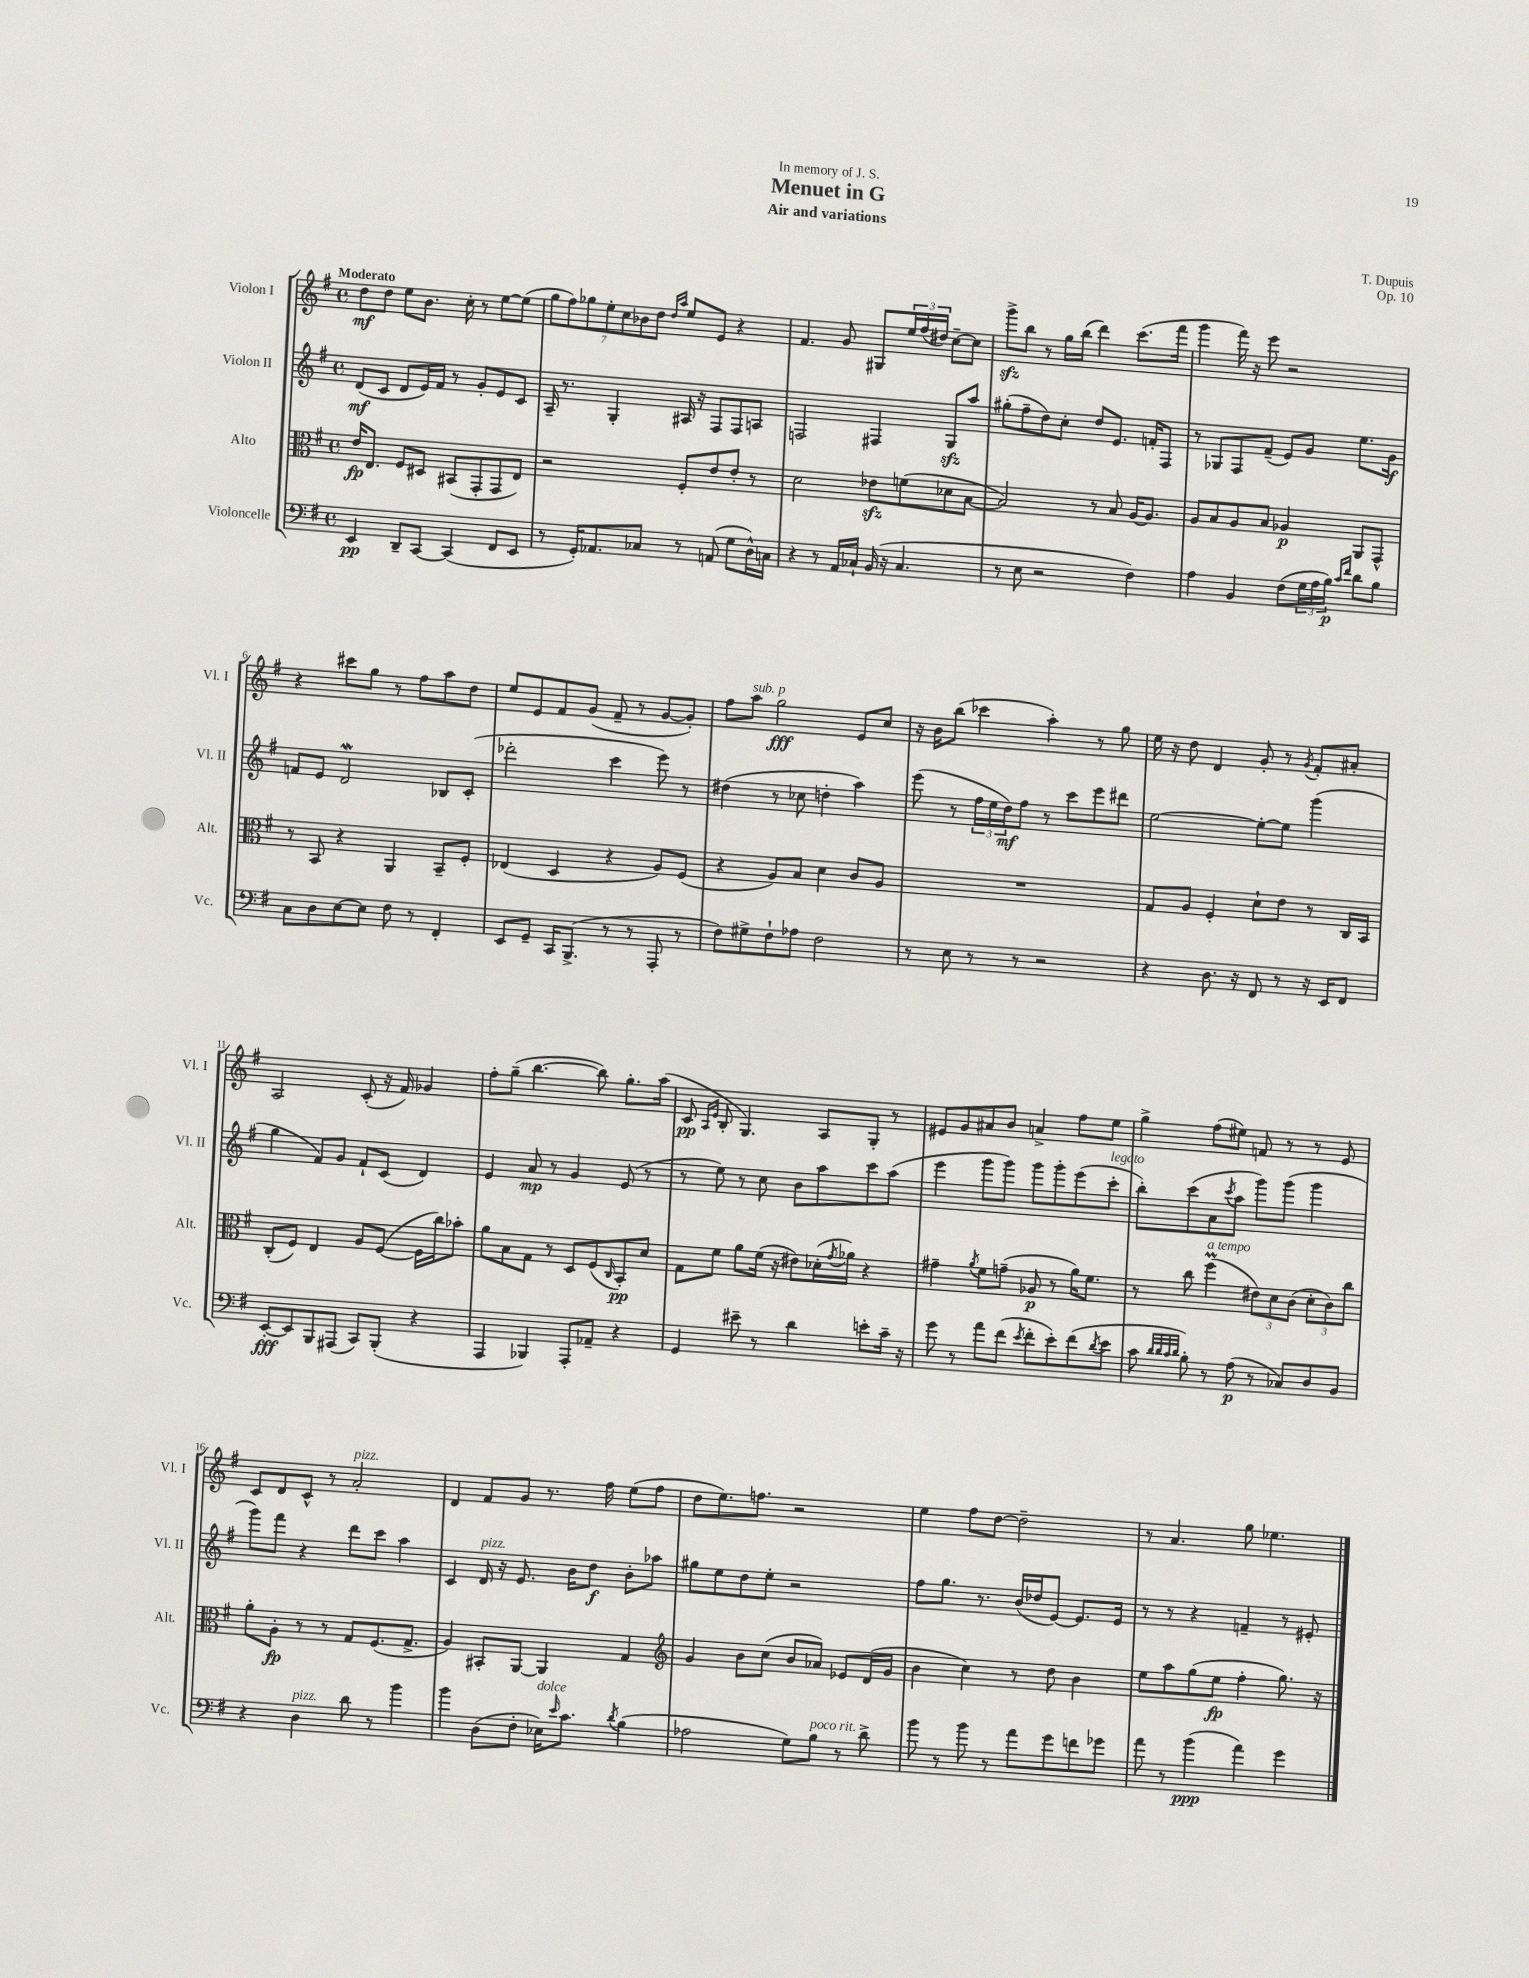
\header { title = "Menuet in G" composer = "T. Dupuis" subtitle = "Air and variations" dedication = "In memory of J. S." opus = "Op. 10" }
<<
\new StaffGroup <<
\new Staff = "s0" \with { instrumentName = "Violon I" shortInstrumentName = "Vl. I" } {
    \clef treble \key g \major \defaultTimeSignature \time 4/4 \tempo "Moderato"
    d''8\mf d''8 e''8 b'8. c''16-. r8 e''8~ e''8( |
    \tuplet 7/4 { g''8 fis''8) ges''8 e''8-. c''8 bes'8 d''8 } \grace { d''16 a''16 } e''8 e'8 r4 |
    fis'4. g'8 gis8 \tuplet 3/2 { e''16 fis''16( dis''16) } c''8~-- c''8 |
    g'''8->\sfz b''8 r8 g''16 b''16( d'''4) c'''8.( fis'''16 |
    g'''4 fis'''16) r16 e'''8 r2 |
    r4 cis'''8 g''8 r8 fis''8 a''8 d''8 |
    e''8 e'8 fis'8 g'8( fis'8-- r8 g'8~ g'8-.) |
    fis''8 a''8^\markup { \italic "sub. p" } g''2\fff e'8 c''8 |
    r16 b'16 b''8( ces'''4 a''4-.) r8 g''8 |
    e''16 r16 d''8 d'4 g'8-. r8 \acciaccatura { g'8 } fis'8-. ais'8-. |
    a2 c'8-.( r16 fis'16) ges'4 |
    fis''8-. g''8--( b''4.~ b''8) g''8.-. a''16( |
    c'8\pp \grace { a16 e'16 } b8-. g4.) a8 g8-. r8 |
    eis'8 g'8 ais'8 b'8 a'4-> fis''8 e''8 |
    g''4-> fis''8( eis''8) f'8 r8 r8 e'8 |
    c'8 d'8 c'8-^ r8 a'2-.^\markup { \italic "pizz." } |
    d'4 fis'8 g'8 r8. fis''16 e''8( fis''8 |
    d''8 e''8.) f''8. r2 |
    e''4 fis''8 d''8~ d''2-- |
    r8 a'4. g''8 ees''4. \bar "|." |
}
\new Staff = "s1" \with { instrumentName = "Violon II" shortInstrumentName = "Vl. II" } {
    \clef treble \key g \major \defaultTimeSignature \time 4/4
    d'8\mf( c'8 d'8 e'16) fis'16 r8 g'8-. e'8 c'8 |
    a16-- r8. g4-. ais16 r16 fis8 fis8 a8 |
    f2 fis4 g8\sfz a''8 |
    gis''8-.( fis''8-- d''8) c''8-. d''8 e'8. f'16-. fis8 |
    r8 ges8 fis8 fis'8--( e'8) g'8 e''8. g'16\f |
    f'8 e'8 d'2\mordent bes8 c'8-.( |
    des'''2-. c'''4 e'''8) r8 |
    dis''4( r8 ces''8 d''4-. a''4) |
    e'''8( r8 \tuplet 3/2 { fis''16 e''16 d''16\mf) } fis''8 r8 c'''8 e'''8 dis'''8 |
    e''2~ e''8~-. e''8 g'''4( |
    g''4 fis'8) g'8 fis'8-! c'8( d'4) |
    e'4 a'8\mp r8 g'4 e'8( r8 |
    r8 e''8) r8 c''8 b'8 a''8 c'''8 a''8( |
    e'''4 g'''8 g'''8) g'''8 g'''8-. e'''8( c'''8-.^\markup { \italic "legato" } |
    b''8-.) c'''8( a'8 \acciaccatura { c'''8 } a''8 g'''8) g'''8( g'''4 |
    g'''8) fis'''8 r4 d'''8 c'''8 a''4 |
    c'4 d'16^\markup { \italic "pizz." } r16 e'8. b'16 d''8\f b'8-. aes''8 |
    gis''8 e''8 d''8 e''8-. r2 |
    fis''8 g''8. r8. b'16( des''16 e'8~) e'8. e'16 |
    r8 r8 r4 f'4-- r8 eis'8-. \bar "|." |
}
\new Staff = "s2" \with { instrumentName = "Alto" shortInstrumentName = "Alt." } {
    \clef alto \key g \major \defaultTimeSignature \time 4/4
    e'16\fp e8. fis8 dis8 bis,8( g,8-. g,8 e8) |
    r2 fis8-. e'8 e'8-. r8 |
    d'2 ees'8\sfz f'8( des'8 b8~ |
    b2) r8 b8 a16~ a8. |
    a8 b8 a8 b8 aes4\p a,8 g,8-^ |
    r8 b,8 r4 a,4 b,8-- fis8-. |
    ees4( d4 r4 a8) fis8( |
    r4 a8) b8 d'4 c'8 a8 |
    R1 |
    g8 a8 fis4-. d'8-! e'8 r8 c16 b,16 |
    c8-.( fis8) e4 a8 fis8~( fis16 c''16) bes'8-. |
    a'8 b8 g8 r8 d8 fis8( \grace { c16 } b,8-.\pp) d'8 |
    g8 fis'8 a'8 fis'16( r16 eis'8) des'16-.( \acciaccatura { g'8 } aes'16) r4 |
    gis'4-- \acciaccatura { a'8 } fis'8 g'8--( aes8\p r8 a'16) fis'8. |
    r8 c''8 fis''4\prall^\markup { \italic "a tempo" }( \tuplet 3/2 { eis'8) d'8 c'8( } \tuplet 3/2 { d'8-. c'8) c''8 } |
    a'8-. a8-.\fp r8 r8 g8 fis8.( g8.-> |
    a4) bis,8-. a,8~ a,4 g4 |
    \clef treble g'4 b'8 c''8( b'8 aes'8) ees'8 d'16( g'16 |
    b'4 c''4) r8 d''8 b'4 |
    e''8 a''8 g''8( e''8\fp fis''4-. g''8.) r16 \bar "|." |
}
\new Staff = "s3" \with { instrumentName = "Violoncelle" shortInstrumentName = "Vc." } {
    \clef bass \key g \major \defaultTimeSignature \time 4/4
    e,4\pp d,8-- c,8~ c,4( fis,8 e,8 |
    r8 g,16-.) aes,8. ces8 r8 a,8( g8 d16-^) c16 |
    r4 r8 a,16 ces16-! b,16( r16 ces4. |
    r8 e8 r2 fis4) |
    a4 b,4 fis8( \tuplet 3/2 { g16 a16 b16\p) } \grace { c'16 fis'16 } d'8 b8 |
    c8 d8 e8~ e8 fis8 r8 fis,4-. |
    e,8 g,8-- c,16 b,,8.->( r8 r8 a,,8-. r8 |
    fis8) gis8-> fis8-! aes8 fis2 |
    r8 e8 r8 r8 r2 |
    r4 d8. r16 fis,8 r8 r16 e,16 fis,8 |
    e,8~-.\fff e,8 b,,8 ais,,8( c,8) b,,8-.( r4 |
    a,,4 bes,,4) a,,8-. aes,8-- r4 |
    g,4 eis'8-- r8 d'4 e'8-. c'16-- r16 |
    g'8 r8 a'8 fis'8( \acciaccatura { e'8 } fis'8-. e'8-.) fis'8( \acciaccatura { d'8 } e'8 |
    c'8 \grace { d'32 d'32 c'32 d'32 } b8-.) r8 a8\p( r8 ces8) d8 b,8 |
    r4 d4^\markup { \italic "pizz." } d'8 r8 b'4 |
    b'4 d8( fis8-. ees16^\markup { \italic "dolce" }) \grace { e'16 } c'8. \acciaccatura { d'8 } b4( |
    aes2 g8) b8^\markup { \italic "poco rit." } r8 d'8-> |
    b'8 r8 b'8 r8 a'8 g'8 f'8 ges'8 |
    a'8 r8 b'4\ppp( a'4) g'4 \bar "|." |
}
>>
>>
